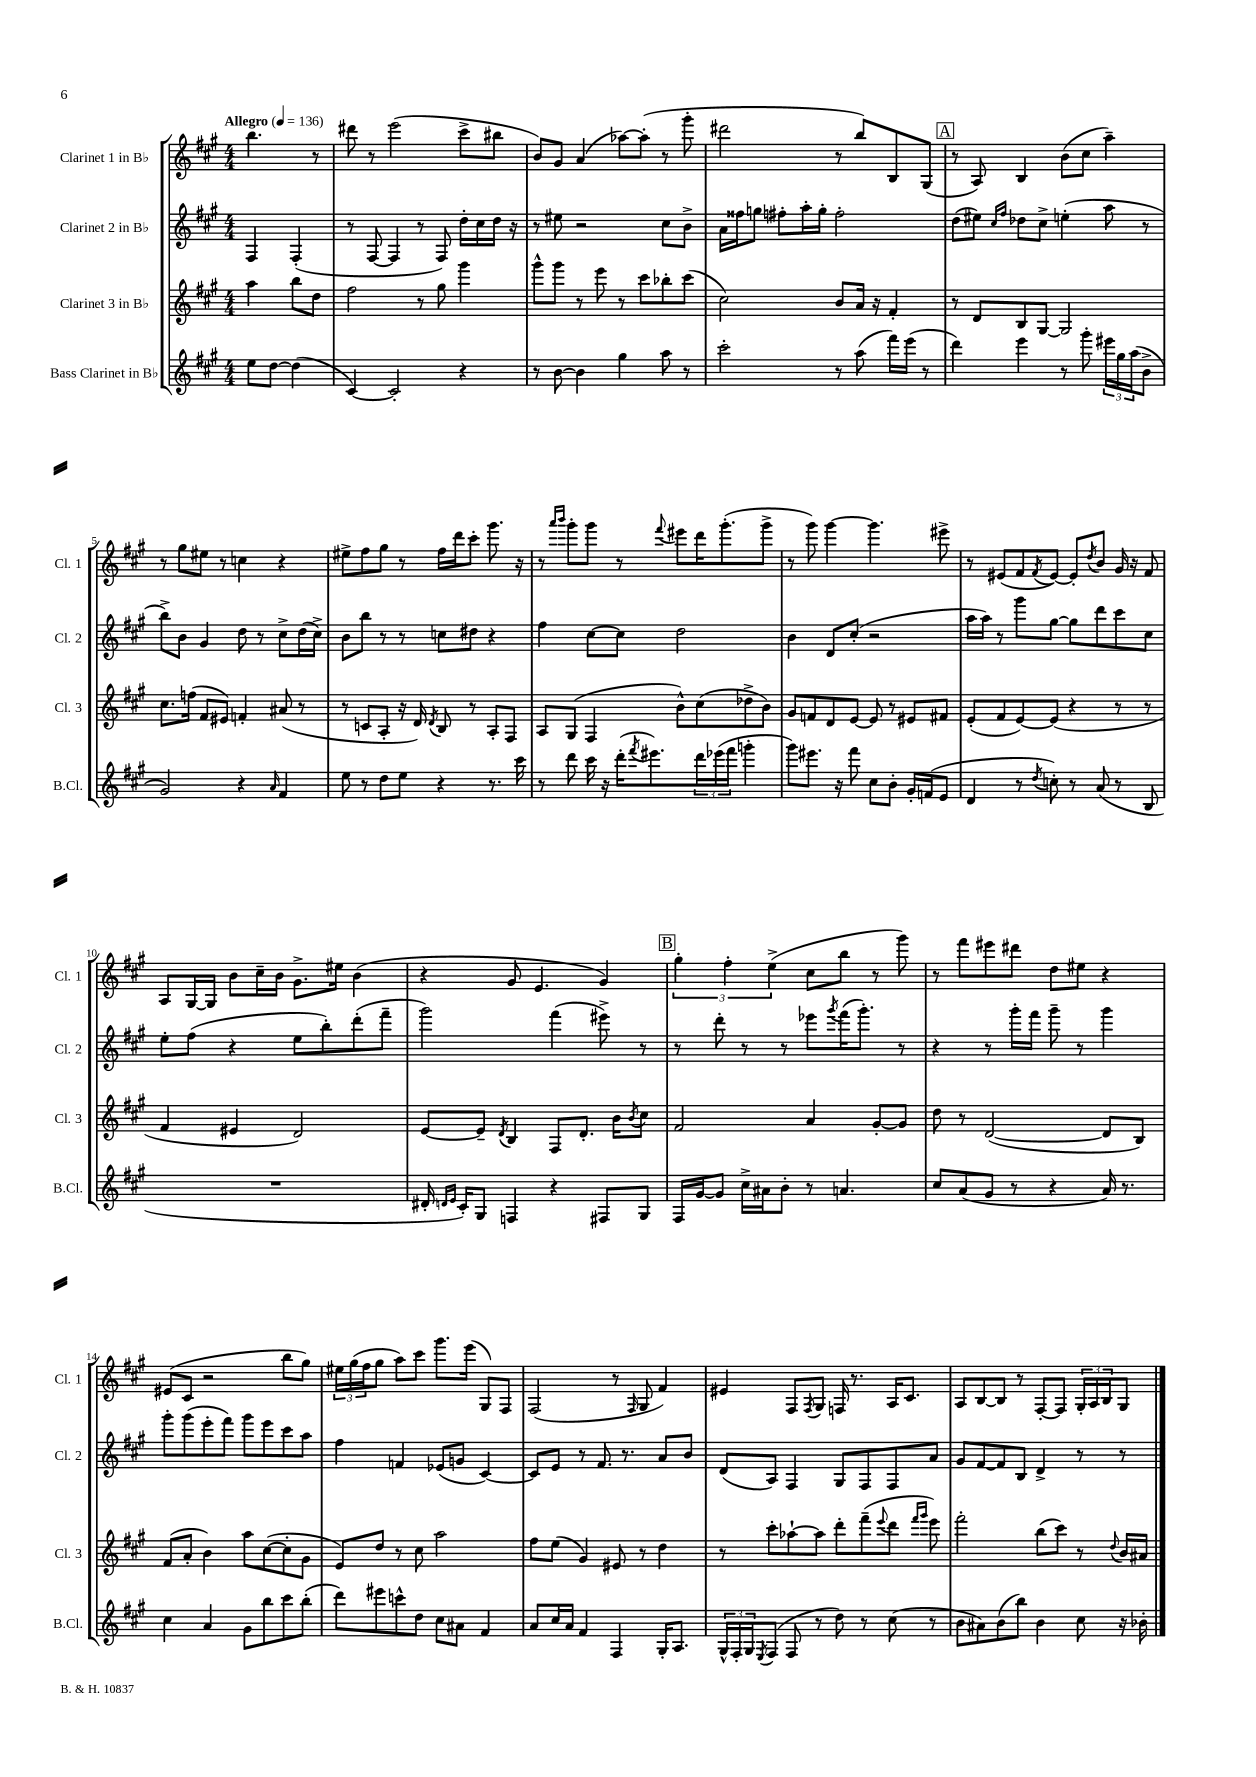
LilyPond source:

<<
\new StaffGroup <<
\new Staff = "s0" \with { instrumentName = "Clarinet 1 in Bb" shortInstrumentName = "Cl. 1" } {
    \clef treble \key a \major \numericTimeSignature \time 4/4 \partial 2 \tempo "Allegro" 4 = 136
    b''4. r8 |
    dis'''8 r8 e'''2( cis'''8-> bis''8 |
    b'8) gis'8 a'4( aes''8~) aes''8-.( r8 gis'''8-. |
    dis'''2 r8 b''8) b8 gis8( |
    \mark \markup { \box "A" } r8 a8) b4 b'8( cis''8 a''4--) |
    r8 gis''8 eis''8 r8 c''4 r4 |
    eis''8-> fis''8 gis''8 r8 fis''16 d'''16 cis'''8-. gis'''8. r16 |
    r8 \grace { a'''16 b'''16 } gis'''8-. gis'''8 r8 \appoggiatura { fis'''8 } eis'''8 d'''16 gis'''8.-.( gis'''8-> |
    r8 gis'''8) gis'''4~ gis'''4. eis'''8-> |
    r8 eis'8( fis'8 \acciaccatura { fis'8 } eis'8~) eis'8-. \acciaccatura { d''8 } b'8 gis'16 r16 fis'8 |
    a8 gis16~ gis16 b'8 cis''16-- b'16 gis'8.-> eis''16 b'4( |
    r4 gis'8 e'4. gis'4) |
    \mark \markup { \box "B" } \tuplet 3/2 { gis''4-. fis''4-. e''4->( } cis''8 b''8 r8 gis'''8) |
    r8 fis'''8 eis'''8 dis'''8 d''8 eis''8 r4 |
    eis'8( cis'8 r2 b''8 gis''8) |
    \tuplet 3/2 { eis''16 gis''16( fis''16 } gis''8 a''8) cis'''8 gis'''8. e'''16( gis8) fis8 |
    fis2( r8 \grace { fis16 } gis8 fis'4) |
    eis'4 fis8 \acciaccatura { fis8 } gis8 f16 r8. a16 cis'8. |
    a8 b8~ b8 r8 fis8~-. fis8 \tuplet 3/2 { gis16-. a16 b16 } gis8 \bar "|." |
}
\new Staff = "s1" \with { instrumentName = "Clarinet 2 in Bb" shortInstrumentName = "Cl. 2" } {
    \clef treble \key a \major \numericTimeSignature \time 4/4 \partial 2
    fis4 fis4-.( |
    r8 fis8~ fis4 r8 fis8) d''16-. cis''16 d''16 r16 |
    r8 eis''8 r2 cis''8 b'8-> |
    a'16 fisis''16 g''8 fis''8-. a''16-. g''16-. fis''2-. |
    \mark \markup { \box "A" } d''8( eis''8) \grace { cis''16 fis''16 } des''8 cis''8-> e''4-.( a''8 r8 |
    b''8->) b'8 gis'4 d''8 r8 cis''8-> d''16( cis''16->) |
    b'8 b''8 r8 r8 c''8 dis''8 r4 |
    fis''4 cis''8~ cis''8 d''2 |
    b'4 d'8 cis''8-.( r2 |
    a''16 a''16) r8 gis'''8 gis''8~ gis''8 d'''8 cis'''8 cis''8 |
    e''8-. fis''8( r4 e''8 b''8-.) d'''8-.( fis'''8-- |
    gis'''2) fis'''4( eis'''8->) r8 |
    \mark \markup { \box "B" } r8 d'''8-. r8 r8 ees'''8 \acciaccatura { gis'''8 } fis'''16( gis'''8.-.) r8 |
    r4 r8 gis'''16-. fis'''16 gis'''8-- r8 gis'''4 |
    gis'''8-. gis'''8( e'''8-. fis'''8) gis'''8 e'''8 cis'''8 a''8 |
    fis''4 f'4 ees'8( g'8 cis'4~) |
    cis'8 e'8 r8 fis'8. r8. a'8 b'8 |
    d'8( a8) fis4 gis8 fis8 fis8 a'8 |
    gis'8 fis'8~ fis'8 b8 d'4-> r8 r8 \bar "|." |
}
\new Staff = "s2" \with { instrumentName = "Clarinet 3 in Bb" shortInstrumentName = "Cl. 3" } {
    \clef treble \key a \major \numericTimeSignature \time 4/4 \partial 2
    a''4 b''8 d''8 |
    fis''2 r8 gis''8 gis'''4 |
    gis'''8-^ gis'''8 r8 e'''8 r8 cis'''8 bes''8-. cis'''8( |
    cis''2) b'8 a'16 r16 fis'4-. |
    \mark \markup { \box "A" } r8 d'8 b8 gis8~ gis2 |
    cis''8. f''16( fis'8 eis'8) f'4-. ais'8( r8 |
    r8 c'8 a8-. r16 d'16) \acciaccatura { d'8 } b8 r8 a8-. fis8 |
    a8 gis8( fis4 b'8-^) cis''8( des''8-> b'8) |
    gis'8 f'8 d'8 e'8~ e'8 r8 eis'8 fis'8 |
    e'8-.( fis'8 e'8~) e'8( r4 r8 r8 |
    fis'4 eis'4 d'2) |
    e'8~ e'8-- \acciaccatura { d'8 } b4 fis8 d'8.-. b'16 \acciaccatura { b'8 } cis''8 |
    \mark \markup { \box "B" } fis'2 a'4 gis'8~-. gis'8 |
    d''8 r8 d'2~( d'8 b8) |
    fis'8( a'8-. b'4) a''8 cis''8~( cis''8-. gis'8 |
    e'8) d''8 r8 cis''8 a''2 |
    fis''8 e''8( gis'4) eis'8 r8 d''4 |
    r8 cis'''8-. aes''8~-! aes''8 d'''8-. fis'''8--( \appoggiatura { e'''8 } d'''8 \grace { fis'''16 gis'''16 } e'''8) |
    fis'''2-. b''8( cis'''8) r8 \appoggiatura { d''8 } b'16 ais'16 \bar "|." |
}
\new Staff = "s3" \with { instrumentName = "Bass Clarinet in Bb" shortInstrumentName = "B.Cl." } {
    \clef treble \key a \major \numericTimeSignature \time 4/4 \partial 2
    e''8 d''8~ d''4( |
    cis'4~) cis'2-. r4 |
    r8 b'8~ b'4 gis''4 a''8 r8 |
    cis'''2-. r8 a''8( fis'''16) e'''16( r8 |
    \mark \markup { \box "A" } d'''4) e'''4 r8 gis'''8-. \tuplet 3/2 { eis'''16 gis''16 a''16( } b'8-> |
    gis'2) r4 \grace { a'16 } fis'4 |
    e''8 r8 d''8 e''8 r4 r8. cis'''16 |
    r8 d'''8 cis'''16 r16 d'''16-.( \acciaccatura { fis'''8 } eis'''8.) \tuplet 3/2 { d'''16 ees'''16( fis'''16 } g'''4-. |
    gis'''8) eis'''8. r16 fis'''8 cis''8 b'8-. gis'16-. f'16( e'8 |
    d'4 r8 \acciaccatura { d''8 } c''8-.) r8 a'8( r8 b8 |
    R1 |
    dis'16-. \grace { d'16 e'16 } cis'16-.) gis8 f4 r4 fis8 gis8 |
    \mark \markup { \box "B" } fis16 gis'16~ gis'8 cis''16-> ais'16 b'8-. r8 a'4. |
    cis''8 a'8( gis'8 r8 r4 a'16) r8. |
    cis''4 a'4 gis'8 b''8 cis'''8 b''8-.( |
    d'''8) eis'''8 c'''8-^ d''8 cis''8 ais'8 fis'4 |
    a'8 cis''16 a'16 fis'4 fis4 gis16-. a8. |
    \tuplet 3/2 { gis16-^ fis16-. gis16 } \acciaccatura { e8 } fis8( fis8 r8 d''8) r8 cis''8( r8 |
    b'8 ais'8) b'8( b''8) b'4 cis''8 r16 bes'16-. \bar "|." |
}
>>
>>
